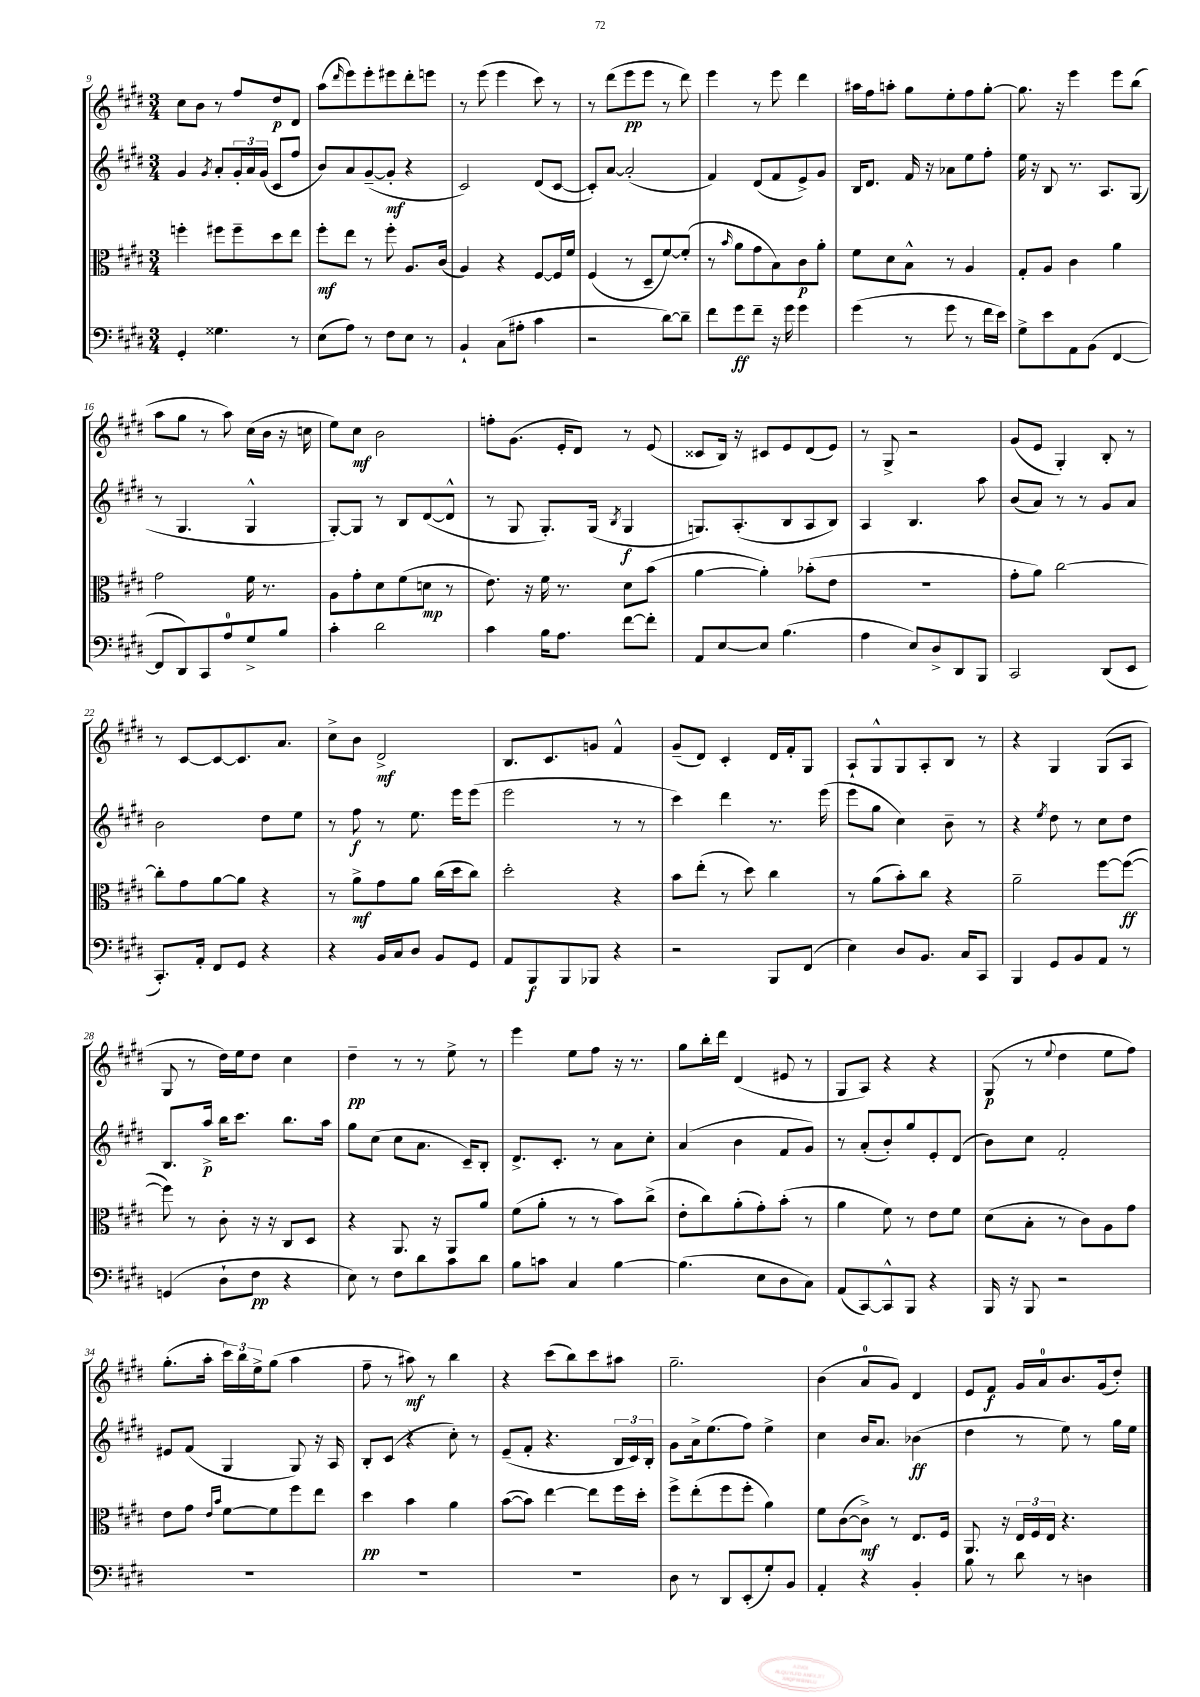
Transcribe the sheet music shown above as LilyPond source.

<<
\new StaffGroup <<
\new Staff = "s0" {
    \clef treble \key e \major \numericTimeSignature \time 3/4
    cis''8 b'8 r8 fis''8 dis''8\p dis'8 |
    a''8( \grace { dis'''16 } e'''8) e'''8-. eis'''8 dis'''8-. e'''8 |
    r8 e'''8( e'''4 cis'''8) r8 |
    r8 dis'''8( e'''8\pp e'''8 r8 dis'''8) |
    e'''4 r8 e'''8 dis'''4 |
    ais''16 fis''16 a''8-. gis''8 e''8-. fis''8 gis''8~-. |
    gis''8. r16 e'''4 e'''8 b''8( |
    a''8 gis''8 r8 a''8) cis''16( b'16 r16 c''16 |
    e''8) cis''8\mf b'2 |
    f''8-. gis'8.( e'16-. dis'8) r8 e'8( |
    cisis'8 b16) r16 cis'8 e'8 dis'8( e'8) |
    r8 gis8-> r2 |
    gis'8( e'8 gis4-.) b8-. r8 |
    r8 cis'8~ cis'8~ cis'8. a'8. |
    cis''8-> b'8 dis'2->\mf |
    b8. cis'8. g'8 fis'4-^ |
    gis'8--( dis'8) cis'4-. dis'16 fis'16-. gis8 |
    a8-! gis8-^ gis8 a8-. b8 r8 |
    r4 gis4 gis8( a8 |
    gis8 r8 dis''16) e''16 dis''8 cis''4 |
    dis''4--\pp r8 r8 e''8-> r8 |
    e'''4 e''8 fis''8 r16 r8. |
    gis''8 b''16-. dis'''16 dis'4( eis'8 r8 |
    gis8 a8) r4 r4 |
    gis8\p( r8 \appoggiatura { e''8 } dis''4 e''8 fis''8) |
    gis''8.-.( a''16-. \tuplet 3/2 { cis'''16) b''16 e''16-> } gis''8( a''4 |
    fis''8-- r8 ais''8\mf) r8 b''4 |
    r4 cis'''8( b''8) cis'''8 ais''8 |
    gis''2.-- |
    b'4( a'8-0 gis'8) dis'4 |
    e'8 fis'8\f gis'16 a'16-0 b'8. gis'16( dis''8-.) \bar "|." |
}
\new Staff = "s1" {
    \clef treble \key e \major \numericTimeSignature \time 3/4
    gis'4 \acciaccatura { gis'8 } a'8-. \tuplet 3/2 { gis'16-. a'16 gis'16( } cis'8 fis''8 |
    b'8) a'8 gis'8~--( gis'8-.\mf r4 |
    cis'2) dis'8( cis'8~ |
    cis'8-.) a'8~ a'2-.( |
    fis'4) dis'8( fis'8 e'8->) gis'8 |
    b16 dis'8. fis'16 r16 aes'8 e''8 fis''8-. |
    e''16 r16 b8 r8. a8. gis8( |
    r8 gis4. gis4-^ |
    gis8~-.) gis8 r8 b8 dis'8~( dis'8-^ |
    r8 gis8 gis8.-.) gis16( \acciaccatura { b8 } gis4\f |
    g8.) a8.-.( b8 a8 b8) |
    a4 b4. a''8 |
    b'8( a'8) r8 r8 gis'8 a'8 |
    b'2 dis''8 e''8 |
    r8 fis''8\f r8 e''8. e'''16 e'''8( |
    e'''2 r8 r8 |
    cis'''4) dis'''4 r8. e'''16( |
    e'''8 gis''8 cis''4) b'8-- r8 |
    r4 \acciaccatura { e''8 } dis''8 r8 cis''8 dis''8 |
    b8. a''16->\p b''16 cis'''8. b''8. a''16 |
    gis''8 cis''8( cis''8 a'8. cis'16--) b8-. |
    dis'8.-> cis'8.-. r8 a'8 cis''8-. |
    a'4( b'4 fis'8 gis'8) |
    r8 a'8-.( b'8-.) gis''8 e'8-. dis'8( |
    b'8) cis''8 fis'2-. |
    eis'8 fis'8( gis4 gis8) r16 a16 |
    b8-. cis'8( r4 cis''8-.) r8 |
    e'8--( fis'8-. r4. \tuplet 3/2 { b16 cis'16) b16-. } |
    gis'8 a'16-> e''8.( fis''8) e''4-> |
    cis''4 b'16 a'8. bes'4\ff( |
    dis''4 r8 e''8) r8 gis''16 e''16 \bar "|." |
}
\new Staff = "s2" {
    \clef alto \key e \major \numericTimeSignature \time 3/4
    f''4-. fis''8 fis''8-- dis''8 e''8 |
    fis''8-.\mf e''8 r8 fis''8-. a8. cis'16( |
    a4) r4 fis8~ fis16 fis'16 |
    fis4( r8 dis8-- fis'8~) fis'8-.( |
    r8 \grace { b'16 } a'8 gis'8 b8) cis'8\p a'8-. |
    fis'8 dis'8 b8-^ r8 a4 |
    gis8-. a8 cis'4 a'4 |
    gis'2 fis'16 r8. |
    a8 gis'8-. dis'8 fis'8( d'8\mp r8 |
    e'8.) r16 fis'16 r8. dis'8 b'8( |
    a'4~ a'4-.) bes'8-.( e'8 |
    R2. |
    gis'8-. a'8) cis''2~ |
    cis''8-. gis'8 a'8~ a'8 r4 |
    r8 a'8->\mf gis'8 a'8 cis''16( dis''16 cis''8) |
    dis''2-. r4 |
    b'8 e''8-.( r8 dis''8) cis''4 |
    r8 a'8( b'8-.) cis''8 r4 |
    a'2-- fis''8~ fis''8~\ff( |
    fis''8) r8 cis'8-. r16 r16 cis8 dis8 |
    r4 a,8. r16 a,8 a'8 |
    fis'8( a'8-. r8 r8 b'8) cis''8->( |
    e'8-. cis''8) a'8-.( gis'8-.) b'8-.( r8 |
    a'4 fis'8) r8 e'8 fis'8 |
    dis'8( b8-. r8 cis'8) a8 gis'8 |
    e'8 gis'8 \grace { e'16 b'16 } fis'8~ fis'8 fis''8 e''8 |
    dis''4\pp b'4 a'4 |
    b'8~( b'8) e''4~ e''8 fis''16 dis''16-. |
    fis''8-> e''8-.( fis''8 fis''8-. a'4) |
    fis'8 cis'8~( cis'8->\mf) r8 e8. fis16 |
    a,8. r16 \tuplet 3/2 { e16 fis16 e16 } r4. \bar "|." |
}
\new Staff = "s3" {
    \clef bass \key e \major \numericTimeSignature \time 3/4
    gis,4-. gisis4. r8 |
    e8( a8) r8 fis8 e8 r8 |
    b,4-! cis8( ais8-. cis'4 |
    r2 dis'8~) dis'8-- |
    fis'8 gis'8\ff fis'8-- r16 gis'16 gis'4 |
    gis'4( r8 gis'8 r8 fis'16 e'16) |
    gis8-> e'8 a,8 b,8( fis,4~ |
    fis,8 dis,8) cis,8 a8-0 gis8-> b8 |
    cis'4-. dis'2 |
    cis'4 b16 a8. fis'8~ fis'8-. |
    a,8 e8~ e8 b4.( |
    a4 e8) dis8-> dis,8 b,,8 |
    cis,2 dis,8( e,8 |
    cis,8.-.) a,16-. fis,8 gis,8 r4 |
    r4 b,16 cis16 dis8 b,8 gis,8 |
    a,8 b,,8\f b,,8 bes,,8 r4 |
    r2 b,,8 fis,8( |
    e4) dis8 b,8. cis16 cis,8 |
    b,,4 gis,8 b,8 a,8 r8 |
    g,4( dis8-! fis8\pp r4 |
    e8) r8 fis8 dis'8 cis'8 dis'8 |
    b8 c'8 cis4 b4~ |
    b4.( e8 dis8 cis8) |
    a,8( cis,8~) cis,8-^ b,,8 r4 |
    b,,16 r16 b,,8 r2 |
    R2. |
    R2. |
    R2. |
    dis8 r8 dis,8 e,8-.( gis8-.) b,8 |
    a,4-. r4 b,4-. |
    b8 r8 dis'8 r8 d4 \bar "|." |
}
>>
>>
\layout { \context { \Score currentBarNumber = #9 } }
